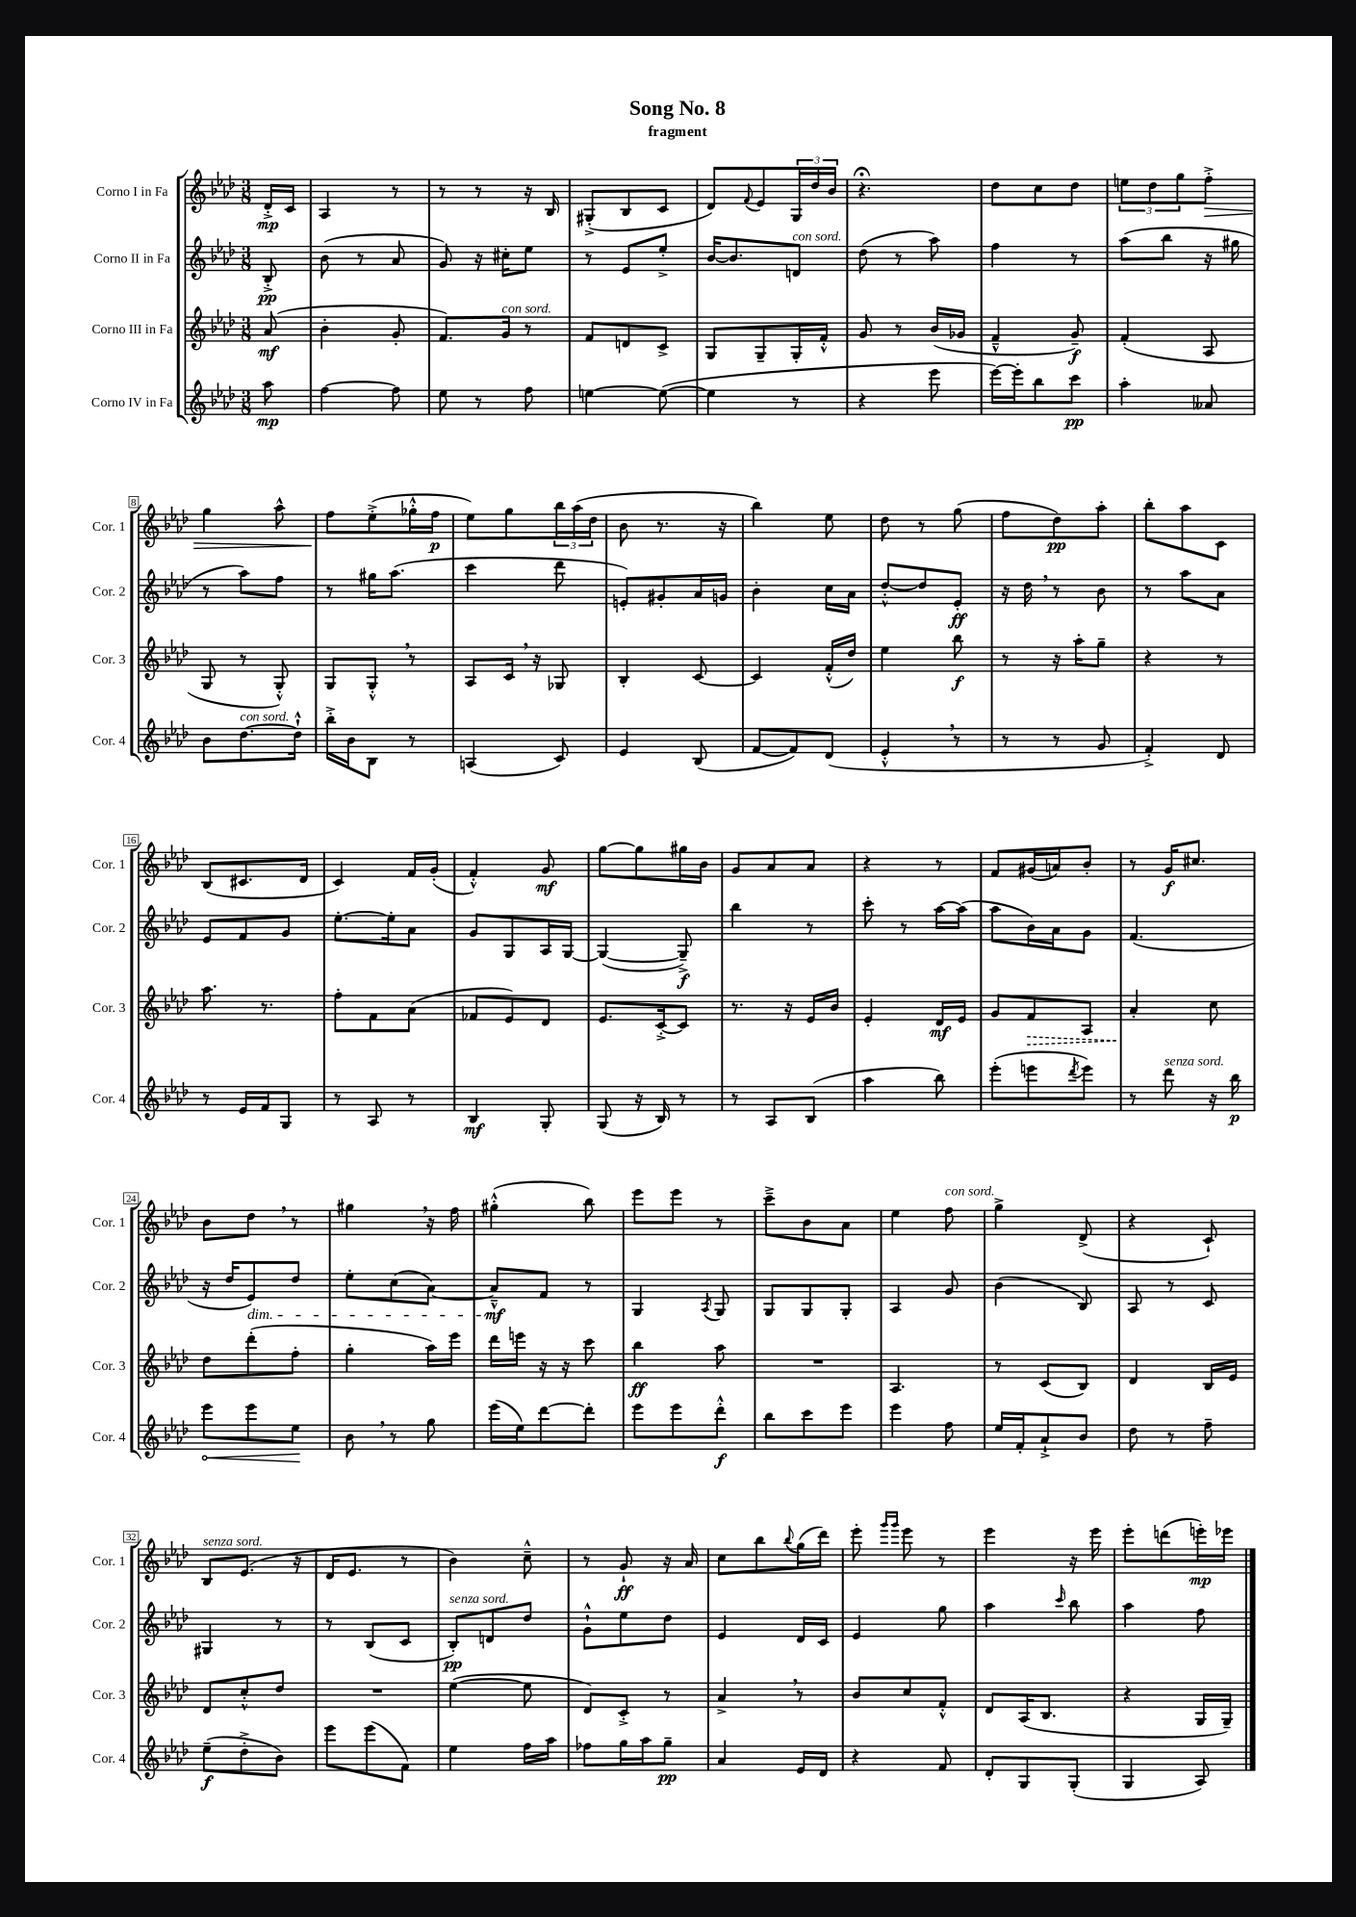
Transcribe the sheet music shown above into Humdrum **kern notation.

**kern	**kern	**kern	**kern
*staff4	*staff3	*staff2	*staff1
*clefG2	*clefG2	*clefG2	*clefG2
*k[b-e-a-d-]	*k[b-e-a-d-]	*k[b-e-a-d-]	*k[b-e-a-d-]
*M3/8	*M3/8	*M3/8	*M3/8
8aa-	(8a-	8B-'^	16d-'^
.	.	.	16c
=	=	=	=
[4ff	4b-'	(8b-	4A-
.	.	8r	.
8ff]	8g'	8a-	8r
=	=	=	=
8ee-	8.f)	8g)	8r
8r	.	16r	8r
.	16g	16cc#'	.
8ff	8r	8ee-	16r
.	.	.	16B-
=	=	=	=
[4ee	8f	8r	(8G#'^
.	8d	8e-	8B-
(8ee_	8c^	8ee-'^	8c
=	=	=	=
4ee]	8G	[16b-	8d-)
.	.	8.b-]	.
.	.	.	8qqf
.	8G~	.	8e-
8r	16G'	8d	24G
.	.	.	24dd-
.	16f'^^	.	.
.	.	.	24b-
=	=	=	=
4r	8g	(8dd-	4.r;
.	8r	8r	.
8eee-	(16b-	8aa-)	.
.	16g-	.	.
=	=	=	=
[16eee-)	4f~^^	4ff	8dd-
16eee-']	.	.	.
8bb-	.	.	8cc
8ccc	8g~)	8r	8dd-
=	=	=	=
4aa-'	(4f'	(8aa-	12ee
.	.	.	12dd-
.	.	8bb-	.
.	.	.	12gg
8a--	8A-	16r	8ff'^
.	.	16gg#	.
=	=	=	=
8b-	8G	8r	4gg
[8.dd-	8r	8aa-)	.
.	8G'^^)	8ff	8aa-^^
16dd-`^^]	.	.	.
=	=	=	=
16bb-'^	8G	8r	8ff
16b-	.	.	.
8B-	8G'^^	16gg#	(8ee-'^
.	.	(8.aa-	.
8r	8r	.	16gg-'^^
.	.	.	16ff
=	=	=	=
(4A	8A-	4ccc	8ee-)
.	16c	.	8gg
.	16r	.	.
8c)	8G-	8ddd-	24bb-
.	.	.	(24aa-
.	.	.	24dd-
=	=	=	=
4e-	4B-'	8e')	8b-
.	.	8g#'	8.r
(8B-	[8c	16a-	.
.	.	16g	16r
=	=	=	=
[8f	4c]	4b-'	4bb-)
8f])	.	.	.
(8d-	(16f'^^	16cc	8ee-
.	16dd-)	16a-	.
=	=	=	=
4e-'^^	4ee-	[8dd-'^^	8dd-
.	.	8dd-]	8r
8r	8bb-	8e-'	(8gg
=	=	=	=
8r	8r	16r	8ff
.	.	16dd-	.
8r	16r	8r	8dd-)
.	16aa-'	.	.
8g	8gg~	8b-	8aa-'
=	=	=	=
4f'^)	4r	8r	8bb-'
.	.	8aa-	8aa-
8d-	8r	8a-	8c
=	=	=	=
8r	8.aa-	8e-	(8B-
16e-	.	8f	8.c#
16f	8.r	.	.
8G	.	8g	.
.	.	.	16d-
=	=	=	=
8r	8ff'	[8.ee-'	4c)
8A-	8f	.	.
.	.	16ee-']	.
8r	(8a-	8a-	16f
.	.	.	(16g'
=	=	=	=
4B-	8f-	8g	4f'^^)
.	8e-)	8G	.
8G'	8d-	16A-	8g
.	.	[16G	.
=	=	=	=
(8G	8.e-	(4G_	[8gg
16r	.	.	8gg]
16B-)	[16c'^	.	.
8r	8c]	8G~^])	16gg#
.	.	.	16b-
=	=	=	=
8r	8.r	4bb-	8g
8A-	.	.	8a-
.	16r	.	.
(8B-	16e-	8r	8a-
.	16b-	.	.
=	=	=	=
4aa-	4e-'	8ccc'	4r
.	.	8r	.
8bb-)	16d-	[16aa-	8r
.	16e-	(16aa-]	.
=	=	=	=
(8eee-'	8g	8aa-	8f
8eee	8f	16b-)	(16g#
.	.	16a-	16a)
8qddd-	.	.	.
8eee)	8A-	8g	8b-'
=	=	=	=
8r	4a-'	(4.f	8r
8ddd-	.	.	16g
.	.	.	8.cc#
16r	8cc	.	.
16bb-	.	.	.
=	=	=	=
8eee-	8dd-	16r	8b-
.	.	16dd-	.
8eee-	(8ddd-'	8e-)	8dd-
8ee-	8ff'	8dd-	8r
=	=	=	=
8b-	4gg'	8ee-'	4gg#
8r	.	(8cc	.
8gg	16aa-)	[8a-)	16r
.	16eee-	.	16ff
=	=	=	=
(16eee-	16ddd-	8a-~^^]	(4gg#'^^
16ee-)	16eee	.	.
[8ddd-	16r	8f	.
.	16r	.	.
8ddd-']	8ccc	8r	8bb-)
=	=	=	=
8eee-	4bb-	4G	8eee-
8eee-	.	.	8eee-
.	.	8qA-	.
8ddd-'^^	8aa-	8G	8r
=	=	=	=
8bb-	4.r	8G	8ccc~^
8ccc	.	8G	8b-
8eee-	.	8G'	8a-
=	=	=	=
4eee-	4.A-	4A-	4ee-
8ff	.	8g	8ff
=	=	=	=
16ee-	8r	(4b-	4gg^
16f'	.	.	.
8a-`^	(8c	.	.
8b-	8B-)	8B-)	(8d-^
=	=	=	=
8dd-	4d-	8A-	4r
8r	.	8r	.
8ff~	16B-	8c	8c`)
.	16e-	.	.
=	=	=	=
(8ee-~	8d-	4G#	8B-
8dd-'^	8cc'^^	.	(8.e-
8b-)	8dd-	8r	.
.	.	.	16r
=	=	=	=
8eee-	4.r	8r	16d-
.	.	.	8.e-
(8eee-	.	(8B-	.
8f)	.	8c	8r
=	=	=	=
4ee-	([4ee-	8B-')	4b-)
.	.	8d	.
16ff	8ee-]	8dd-	8cc~^^
16aa-	.	.	.
=	=	=	=
8ff-	8d-)	8g`^^	8r
16gg	8c'^	8ee-	8g`
16aa-	.	.	.
8gg~	8r	8dd-	16r
.	.	.	16a-
=	=	=	=
4a-	4a-^	4e-	8cc
.	.	.	8bb-
.	.	.	8qqbb-
16e-	8r	16d-	(16gg
16d-	.	16c	16ddd-)
=	=	=	=
4r	8b-	4e-	8eee-'
.	.	.	16qqggg
.	.	.	16qqggg
.	8cc	.	8eee-
8f	8f'^^	8gg	8r
=	=	=	=
8d-'	8d-	4aa-	4eee-
8G	(16A-	.	.
.	8.B-	.	.
.	.	16qqccc	.
(8G'	.	8bb-	16r
.	.	.	16eee-
=	=	=	=
4G	4r	4aa-	8eee-'
.	.	.	(8ddd
8A-)	16G	8ff	16eee')
.	16G~)	.	16eee-
==	==	==	==
*-	*-	*-	*-
